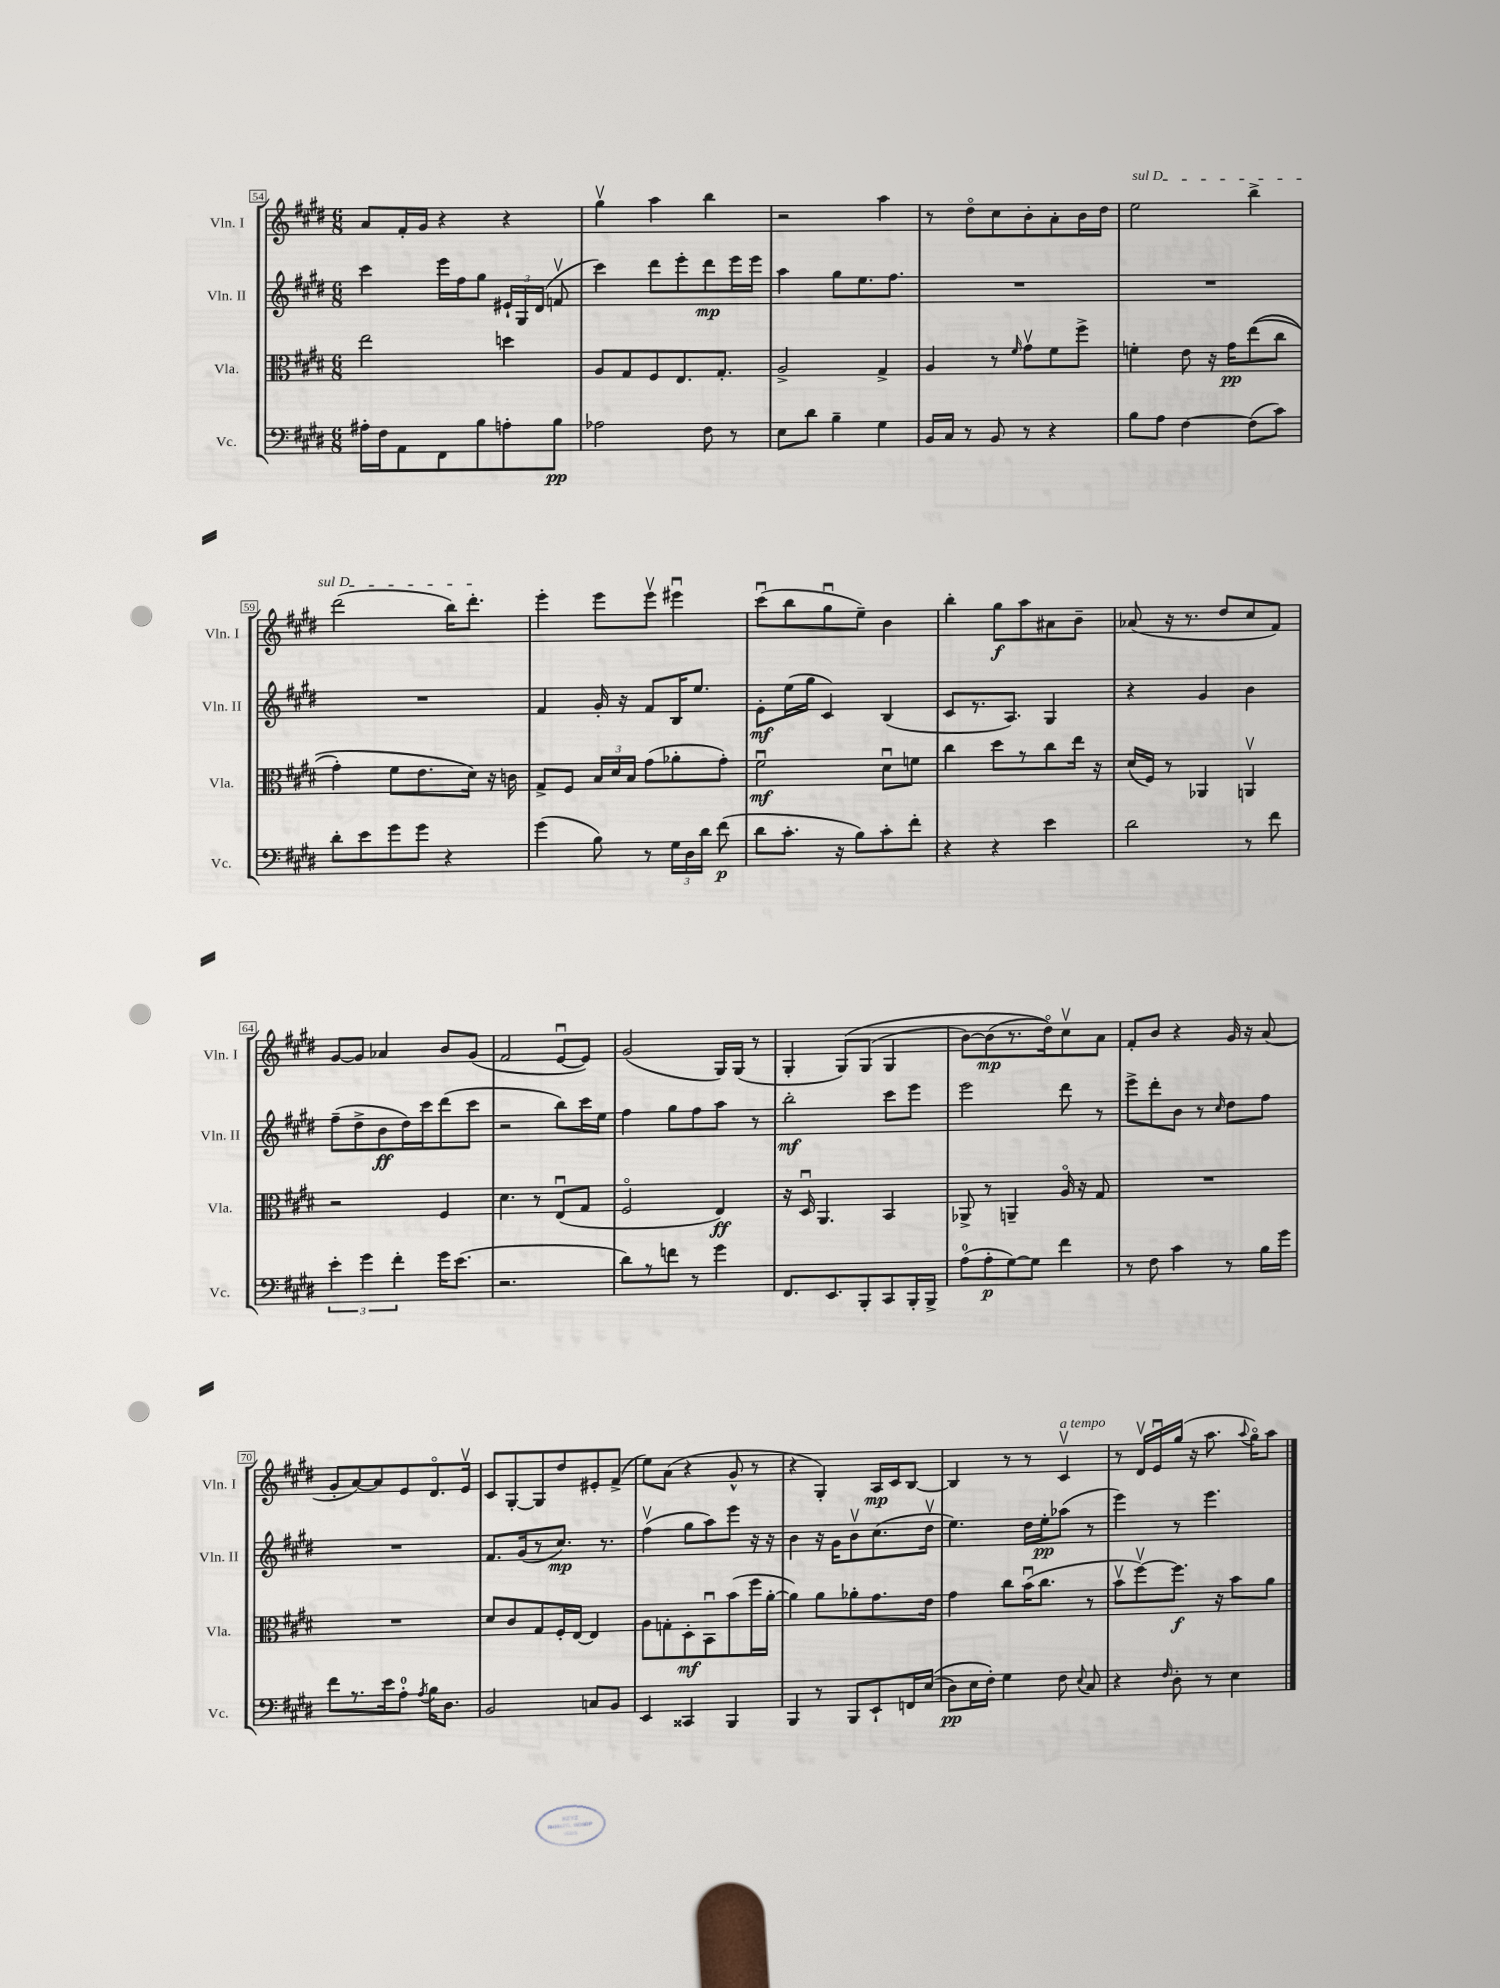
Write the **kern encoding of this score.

**kern	**dynam	**kern	**dynam	**kern	**dynam	**kern	**dynam
*part4	*part4	*part3	*part3	*part2	*part2	*part1	*part1
*staff4	*staff4	*staff3	*staff3	*staff2	*staff2	*staff1	*staff1
*I"Vc.	*	*I"Vla.	*	*I"Vln. II	*	*I"Vln. I	*
*I'Vc.	*	*I'Vla.	*	*I'Vln. II	*	*I'Vln. I	*
*clefF4	*	*clefC3	*	*clefG2	*	*clefG2	*
*k[f#c#g#d#]	*	*k[f#c#g#d#]	*	*k[f#c#g#d#]	*	*k[f#c#g#d#]	*
*M6/8	*	*M6/8	*	*M6/8	*	*M6/8	*
=54	=54	=54	=54	=54	=54	=54	=54
16A#X'\LL	.	2ee\	.	4ccc#\	.	8a/L	.
16F#\J	.	.	.	.	.	.	.
8AA\	.	.	.	.	.	16f#'/L	.
.	.	.	.	.	.	16g#/JJ	.
8FF#\	.	.	.	16eee\LL	.	4r	.
.	.	.	.	16ff#\J	.	.	.
8B\	.	.	.	8gg#\J	.	.	.
8An'\	.	4ddn\	.	24e#X`/LL	.	4r	.
.	.	.	.	24G#/	.	.	.
.	.	.	.	(24d#/JJ	.	.	.
8B\J	pp	.	.	8fnv/	.	.	.
=55	=55	=55	=55	=55	=55	=55	=55
2A-X\	.	8A/L	.	4ccc#\)	.	4gg#v\	.
.	.	8G#/	.	.	.	.	.
.	.	8F#/	.	8ddd#\L	.	4aa\	.
.	.	8.E/	.	8eee'\	.	.	.
8F#\	.	.	.	8ddd#\	mp	4bb\	.
.	.	8.G#'/J	.	.	.	.	.
8r	.	.	.	16eee\L	.	.	.
.	.	.	.	16eee\JJ	.	.	.
=56	=56	=56	=56	=56	=56	=56	=56
8E\L	.	2A^/	.	4aa\	.	2r	.
8d#\J	.	.	.	.	.	.	.
4B~\	.	.	.	8gg#\L	.	.	.
.	.	.	.	8.ee\	.	.	.
4G#\	.	4G#^/	.	.	.	4aa\	.
.	.	.	.	8.ff#\J	.	.	.
=57	=57	=57	=57	=57	=57	=57	=57
16BB/LL	.	4A/	.	2.r	.	8r	.
16C#/JJ	.	.	.	.	.	.	.
8r	.	.	.	.	.	8dd#\L	.
8BB/	.	8r	.	.	.	8cc#\	.
.	.	16qqf#/	.	.	.	.	.
8r	.	8g#v\L	.	.	.	8b'\	.
4r	.	8f#\	.	.	.	8a'\	.
.	.	8ff#^\J	.	.	.	16b\L	.
.	.	.	.	.	.	16dd#\JJ	.
=58	=58	=58	=58	=58	=58	=58	=58
!	!	!	!	!	!	!LO:TX:a:i:t=sul D	!
8B\L	.	4fn'\	.	2.r	.	2ee\	.
8A\J	.	.	.	.	.	.	.
[4F#\	.	8e\	.	.	.	.	.
.	.	16r	.	.	.	.	.
.	.	16g#\KL	pp	.	.	.	.
(8F#\L]	.	((8ee\	.	.	.	4bb^\	.
8c#\J)	.	8cc#\J	.	.	.	.	.
!!LO:LB:g=z
=59	=59	=59	=59	=59	=59	=59	=59
8d#'\L	.	4g#'\)	.	2.r	.	(2ddd#\	.
8e\	.	.	.	.	.	.	.
8g#\	.	8f#\L	.	.	.	.	.
8g#\J	.	8.e\	.	.	.	.	.
4r	.	.	.	.	.	16bb\KL)	.
.	.	16d#\Jk)	.	.	.	8.ddd#'\J	.
.	.	16r	.	.	.	.	.
.	.	16cn\	.	.	.	.	.
=60	=60	=60	=60	=60	=60	=60	=60
(4g#\	.	8G#^/L	.	4f#/	.	4eee'\	.
.	.	8F#/J	.	.	.	.	.
8B\)	.	24B/LL	.	16g#'/	.	8eee\L	.
.	.	24d#/	.	.	.	.	.
.	.	.	.	16r	.	.	.
.	.	24B/JJ	.	.	.	.	.
8r	.	(8g#\L	.	8f#/L	.	8eeev\J	.
24G#\LL	.	8a-X'\	.	16B/K	.	4eee#Xu\	.
24D#\	.	.	.	.	.	.	.
.	.	.	.	8.ee/J	.	.	.
24d#\JJ	.	.	.	.	.	.	.
(8f#\	p	8g#'\J)	.	.	.	.	.
=61	=61	=61	=61	=61	=61	=61	=61
8d#\L	.	2f#u\	mf	8e'\L	mf	(8ccc#u\L	.
8.c#'\J	.	.	.	(16ee\L	.	8bb\	.
.	.	.	.	16gg#\JJ	.	.	.
.	.	.	.	4c#/)	.	8gg#u\	.
16r	.	.	.	.	.	.	.
8B\L)	.	.	.	.	.	8ee~\J)	.
8c#'\	.	8d#u\L	.	(4B/	.	4b\	.
8f#'\J	.	8fn\J	.	.	.	.	.
=62	=62	=62	=62	=62	=62	=62	=62
4r	.	4cc#\	.	8c#/L	.	4bb'\	.
.	.	.	.	8.r	.	.	.
4r	.	8dd#\L	.	.	.	8gg#\L	f
.	.	.	.	8.A/J)	.	.	.
.	.	8r	.	.	.	8aa\	.
4e\	.	8cc#\	.	4G#/	.	8a#X\	.
.	.	16ee\Jk	.	.	.	8b~\J	.
.	.	16r	.	.	.	.	.
=63	=63	=63	=63	=63	=63	=63	=63
2d#\	.	(16d#/LL	.	4r	.	(8a-X/	.
.	.	16F#/JJ)	.	.	.	.	.
.	.	8r	.	.	.	16r	.
.	.	.	.	.	.	8.r	.
.	.	4AA-X/	.	4g#/	.	.	.
.	.	.	.	.	.	8dd#/L	.
8r	.	4AAnv/	.	4b\	.	8cc#/	.
8f#\	.	.	.	.	.	8f#/J)	.
!!LO:LB:g=z
=64	=64	=64	=64	=64	=64	=64	=64
6e'\	.	2r	.	(8ff#~\L	.	[8g#/L	.
.	.	.	.	8dd#^\	.	8g#/J]	.
6g#\	.	.	.	.	.	.	.
.	.	.	.	8b\	ff	4a-X/	.
6f#'\	.	.	.	.	.	.	.
.	.	.	.	16dd#\L)	.	.	.
.	.	.	.	16ccc#\J	.	.	.
16g#\KL	.	4F#/	.	(8ddd#\	.	8b/L	.
(8.e\J	.	.	.	.	.	.	.
.	.	.	.	8ccc#\J	.	(8g#/J	.
=65	=65	=65	=65	=65	=65	=65	=65
2.r	.	4.d#\	.	2r	.	2f#/	.
.	.	8r	.	.	.	.	.
.	.	(8Eu/L	.	8bb\L)	.	[8eu/L	.
.	.	8G#/J	.	16ccc#\L	.	8e/J])	.
.	.	.	.	16ee\JJ	.	.	.
=66	=66	=66	=66	=66	=66	=66	=66
8d#\L)	.	2F#/	.	4ff#\	.	(2g#/	.
8r	.	.	.	.	.	.	.
8fn\J	.	.	.	8gg#\L	.	.	.
8r	.	.	.	8ff#\	.	.	.
4g#\	.	4E/)	ff	8aa\J	.	16G#/LL)	.
.	.	.	.	.	.	(16G#/JJ	.
.	.	.	.	8r	.	8r	.
=67	=67	=67	=67	=67	=67	=67	=67
8.FF#/L	.	16r	.	2bb'\	mf	4G#'/	.
.	.	16D#u/	.	.	.	.	.
.	.	4.AA/	.	.	.	.	.
8.EE/	.	.	.	.	.	.	.
.	.	.	.	.	.	(8G#/L)	.
8BBB'/	.	.	.	.	.	(8G#/J	.
8CC#/	.	4BB/	.	8ccc#\L	.	4G#/	.
16BBB'/L	.	.	.	8eee\J	.	.	.
16BBB^/JJ	.	.	.	.	.	.	.
=68	=68	=68	=68	=68	=68	=68	=68
(8A\L	.	8AA-X^/	.	2eee\	.	[8b\L)	.
8A'\	p	8r	.	.	.	(8b\]	mp
[8G#\)	.	4AAn~/	.	.	.	8.r	.
8G#\J]	.	.	.	.	.	.	.
.	.	.	.	.	.	16dd#\k))	.
4f#\	.	16A/	.	8ddd#\	.	8cc#v\	.
.	.	16r	.	.	.	.	.
.	.	8G#/	.	8r	.	8a\J	.
=69	=69	=69	=69	=69	=69	=69	=69
8r	.	2.r	.	8eee^\L	.	8f#'/L	.
8F#\	.	.	.	8ddd#'\	.	8b/J	.
4c#\	.	.	.	8b\J	.	4r	.
.	.	.	.	8r	.	.	.
.	.	.	.	16qqcc#/	.	.	.
8r	.	.	.	8dd#\L	.	16g#/	.
.	.	.	.	.	.	16r	.
16B\LL	.	.	.	8ff#\J	.	(8a/	.
16g#\JJ	.	.	.	.	.	.	.
!!LO:LB:g=z
=70	=70	=70	=70	=70	=70	=70	=70
8f#\L	.	2.r	.	2.r	.	8g#'/L	.
8.r	.	.	.	.	.	[8a/)	.
.	.	.	.	.	.	8a/]	.
16e\k	.	.	.	.	.	.	.
8A'\J	.	.	.	.	.	8e/	.
8qA/	.	.	.	.	.	.	.
16B\KL	.	.	.	.	.	8.d#/	.
8.D#\J	.	.	.	.	.	.	.
.	.	.	.	.	.	16ev/Jk	.
=71	=71	=71	=71	=71	=71	=71	=71
2BB/	.	8d#/L	.	8.f#/L	.	8c#/L	.
.	.	8c#/	.	.	.	[8G#'/	.
.	.	.	.	(16g#/k	.	.	.
.	.	8G#/	.	8r	.	8G#/]	.
.	.	16F#'/L	.	8.cc#/J)	mp	8dd#/	.
.	.	[16E/JJ	.	.	.	.	.
8Cn/L	.	4E/]	.	.	.	8e#X'/	.
.	.	.	.	8.r	.	.	.
8BB/J	.	.	.	.	.	(8f#^/J	.
=72	=72	=72	=72	=72	=72	=72	=72
4EE/	.	8A\L	.	(4ff#v\	.	8ee\L)	.
.	.	8Gn'\	.	.	.	(8a\J	.
4CC##X/	.	8D#'\	mf	8gg#\L	.	4r	.
.	.	8BBu\	.	8aa\)	.	.	.
4BBB/	.	(8b\	.	8eee\J	.	8g#^^/	.
.	.	16ff#\L	.	16r	.	8r	.
.	.	[16a'\JJ	.	16r	.	.	.
=73	=73	=73	=73	=73	=73	=73	=73
4BBB/	.	4a\])	.	4b\	.	4r	.
8r	.	8a\L	.	16r	.	4G#'/)	.
.	.	.	.	16g#\KL	.	.	.
8BBB/L	.	8a-X'\	.	8bv\	.	.	.
8EE`/	.	8.g#\	.	(8.cc#\	.	16A/LL	mp
.	.	.	.	.	.	16c#/J	.
16FFn/L	.	.	.	.	.	[8B/J	.
((16E/JJ	.	16e\Jk	.	16dd#v\Jk	.	.	.
=74	=74	=74	=74	=74	=74	=74	=74
8D#\L)	pp	4g#\	.	4.ee\)	.	4B/]	.
16E\L	.	.	.	.	.	.	.
16F#'\JJ)	.	.	.	.	.	.	.
4G#\	.	8cc#\L	.	.	.	8r	.
.	.	(16bu\K	.	16dd#\LL	.	8r	.
.	.	8.cc#\J	.	16ee'\J	pp	.	.
!	!	!	!	!	!	!LO:TX:a:i:t=a tempo	!
8F#\	.	.	.	(8aa-X\J	.	4c#v/	.
8qqE/	.	.	.	.	.	.	.
8C#/	.	8r	.	8r	.	.	.
=75	=75	=75	=75	=75	=75	=75	=75
4r	.	8bv\L	.	4eee\)	.	8r	.
.	.	[8ff#v\)	.	.	.	16d#v/LL	.
.	.	.	.	.	.	16eu/	.
16qqF#/	.	.	.	.	.	.	.
8D#'\	.	8.ff#\J]	f	8r	.	(16gg#/JJ	.
.	.	.	.	.	.	16r	.
8r	.	.	.	4.eee\	.	8.aa\	.
.	.	16r	.	.	.	.	.
4E\	.	8b\L	.	.	.	.	.
.	.	.	.	.	.	8qqaa/	.
.	.	.	.	.	.	16gg#\KL)	.
.	.	8a\J	.	.	.	8aa\J	.
==	==	==	==	==	==	==	==
*-	*-	*-	*-	*-	*-	*-	*-
